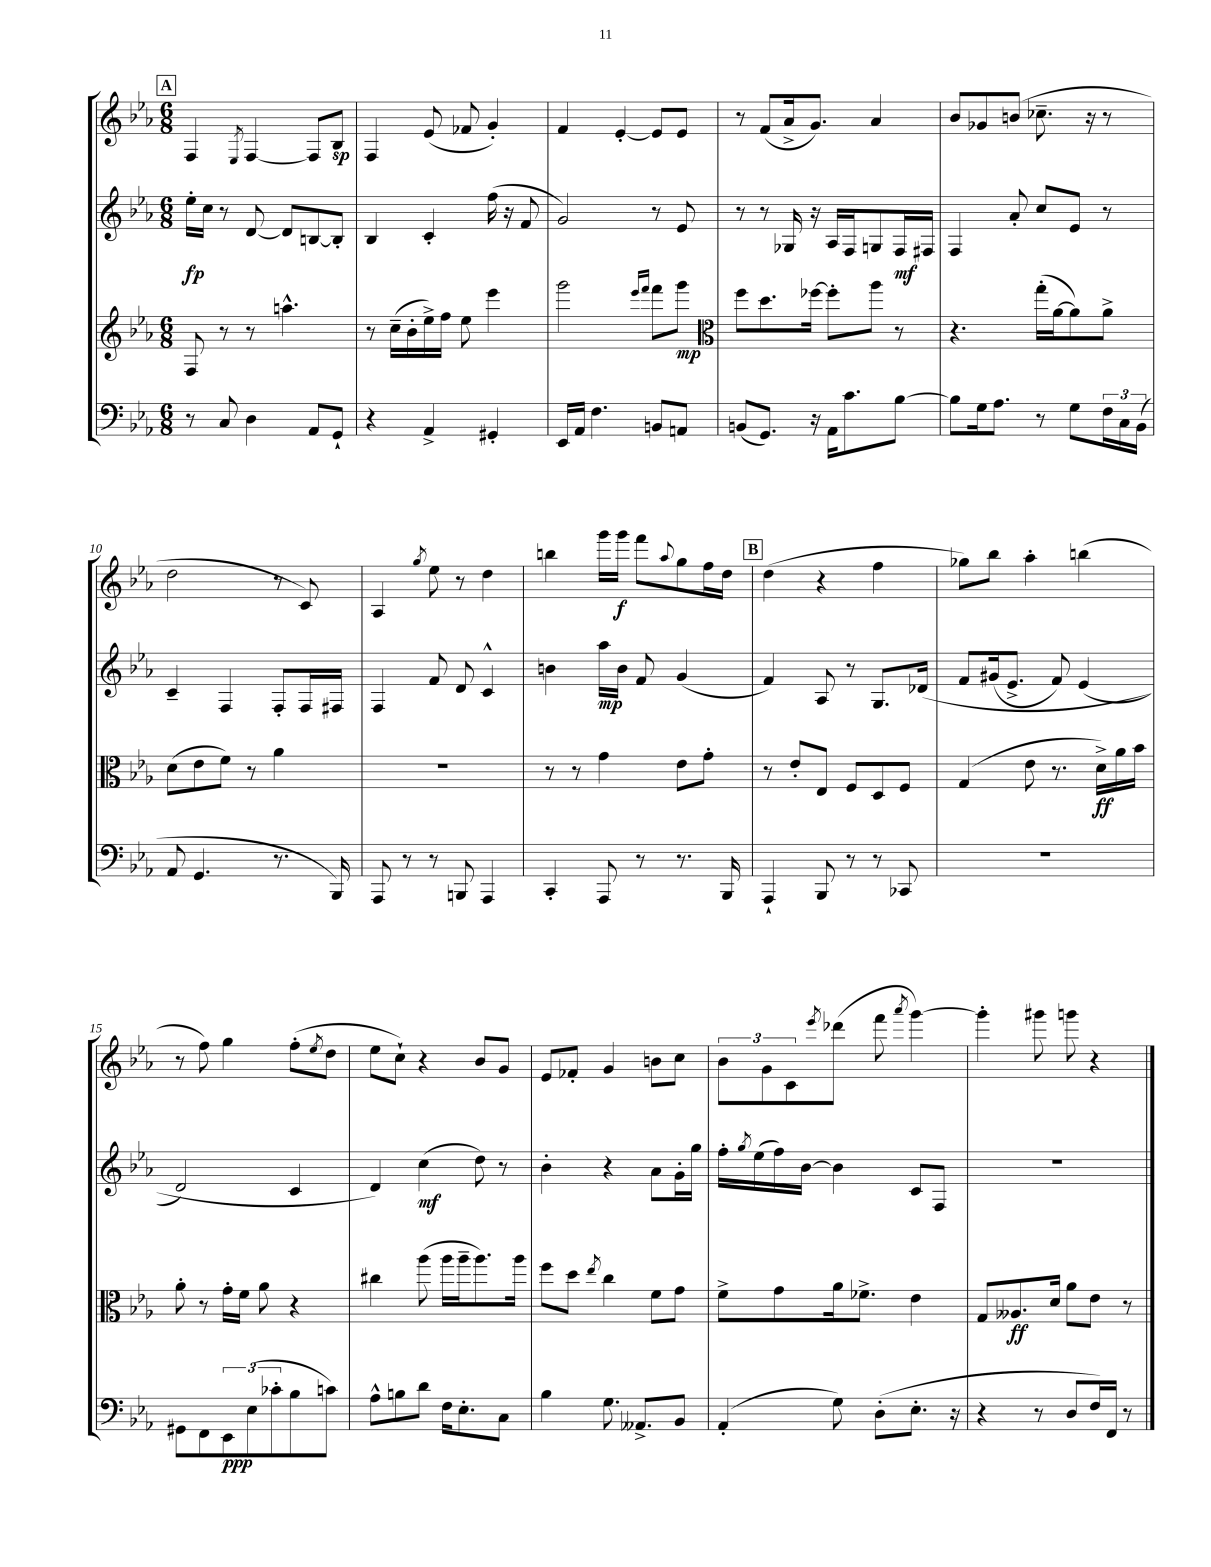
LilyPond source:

<<
\new StaffGroup <<
\new Staff = "s0" {
    \clef treble \key ees \major \numericTimeSignature \time 6/8
    \mark \markup { \box "A" } f4 \acciaccatura { ees8 } f4~ f8 bes8\sp |
    f4 ees'8( fes'8 g'4-.) |
    f'4 ees'4~-. ees'8 ees'8 |
    r8 f'8( aes'16-> g'8.) aes'4 |
    bes'8 ges'8 b'8( ces''8.-- r16 r8 |
    d''2 r8 c'8) |
    aes4 \acciaccatura { g''8 } ees''8 r8 d''4 |
    b''4 g'''16 g'''16\f f'''8 \appoggiatura { aes''8 } g''8 f''16 d''16 |
    \mark \markup { \box "B" } d''4( r4 f''4 |
    ges''8) bes''8 aes''4-. b''4( |
    r8 f''8) g''4 f''8-.( \acciaccatura { ees''8 } d''8 |
    ees''8 c''8-!) r4 bes'8 g'8 |
    ees'8 fes'8-. g'4 b'8 c''8 |
    \tuplet 3/2 { bes'8 g'8 c'8 } \acciaccatura { ees'''8 } des'''8( f'''8 \acciaccatura { aes'''8 } g'''4~) |
    g'''4-. gis'''8 g'''8 r4 \bar "|." |
}
\new Staff = "s1" {
    \clef treble \key ees \major \numericTimeSignature \time 6/8
    \mark \markup { \box "A" } ees''16-.\fp c''16 r8 d'8~ d'8 b8~ b8-. |
    bes4 c'4-. f''16( r16 f'8 |
    g'2) r8 ees'8 |
    r8 r8 ges16 r16 aes16 f16 g8 f16\mf fis16 |
    f4 aes'8-. c''8 ees'8 r8 |
    c'4-- f4 f8-. f16 fis16 |
    f4 f'8 d'8 c'4-^ |
    b'4 aes''16\mp b'16 f'8 g'4( |
    \mark \markup { \box "B" } f'4) aes8 r8 g8. des'16\( |
    f'8 gis'16( ees'8.-> f'8) ees'4( |
    d'2\) c'4 |
    d'4) c''4\mf( d''8) r8 |
    bes'4-. r4 aes'8 g'16-. g''16 |
    f''16-. \acciaccatura { g''8 } ees''16( f''16) bes'16~ bes'4 c'8 f8 |
    R2. \bar "|." |
}
\new Staff = "s2" {
    \clef treble \key ees \major \numericTimeSignature \time 6/8
    \mark \markup { \box "A" } f8 r8 r8 a''4.-^ |
    r8 c''16--( bes'16-. ees''16->) f''16 ees''8 ees'''4 |
    g'''2 \grace { ees'''16 f'''16 } f'''8 g'''8\mp |
    \clef alto f''8 d''8. fes''16~ fes''8-. aes''8 r8 |
    r4. g''16-.( aes'16~ aes'8) aes'8-> |
    d'8( ees'8 f'8) r8 aes'4 |
    R2. |
    r8 r8 g'4 ees'8 g'8-. |
    \mark \markup { \box "B" } r8 ees'8-. ees8 f8 d8 f8 |
    g4( ees'8 r8. d'16->\ff) aes'16 bes'16 |
    aes'8-. r8 g'16-. f'16 aes'8 r4 |
    cis''4 aes''8( aes''16 aes''16-- aes''8.) aes''16 |
    f''8 d''8 \acciaccatura { ees''8 } c''4 f'8 g'8 |
    f'8-> g'8 aes'16 fes'8.-> ees'4 |
    g8 aeses8.\ff d'16 aes'8 ees'8 r8 \bar "|." |
}
\new Staff = "s3" {
    \clef bass \key ees \major \numericTimeSignature \time 6/8
    \mark \markup { \box "A" } r8 c8 d4 aes,8 g,8-! |
    r4 aes,4-> gis,4-. |
    ees,16 aes,16 f4. b,8 a,8 |
    b,8( g,8.) r16 aes,16 c'8. bes8~ |
    bes8 g16 aes8. r8 g8 \tuplet 3/2 { f16 c16 bes,16( } |
    aes,8 g,4. r8. bes,,16) |
    aes,,8 r8 r8 b,,8 aes,,4 |
    c,4-. aes,,8 r8 r8. bes,,16 |
    \mark \markup { \box "B" } aes,,4-! bes,,8 r8 r8 ces,8 |
    R2. |
    gis,8 f,8 \tuplet 3/2 { ees,8\ppp ees8( ces'8-. } bes8 c'8) |
    aes8-^ b8 d'8 f16 ees8.-. c8 |
    bes4 g8. aeses,8.-> bes,8 |
    aes,4-.( g8) d8-.( ees8.-. r16 |
    r4 r8 d8 f16) f,16 r8 \bar "|." |
}
>>
>>
\layout { \context { \Score currentBarNumber = #5 } }
